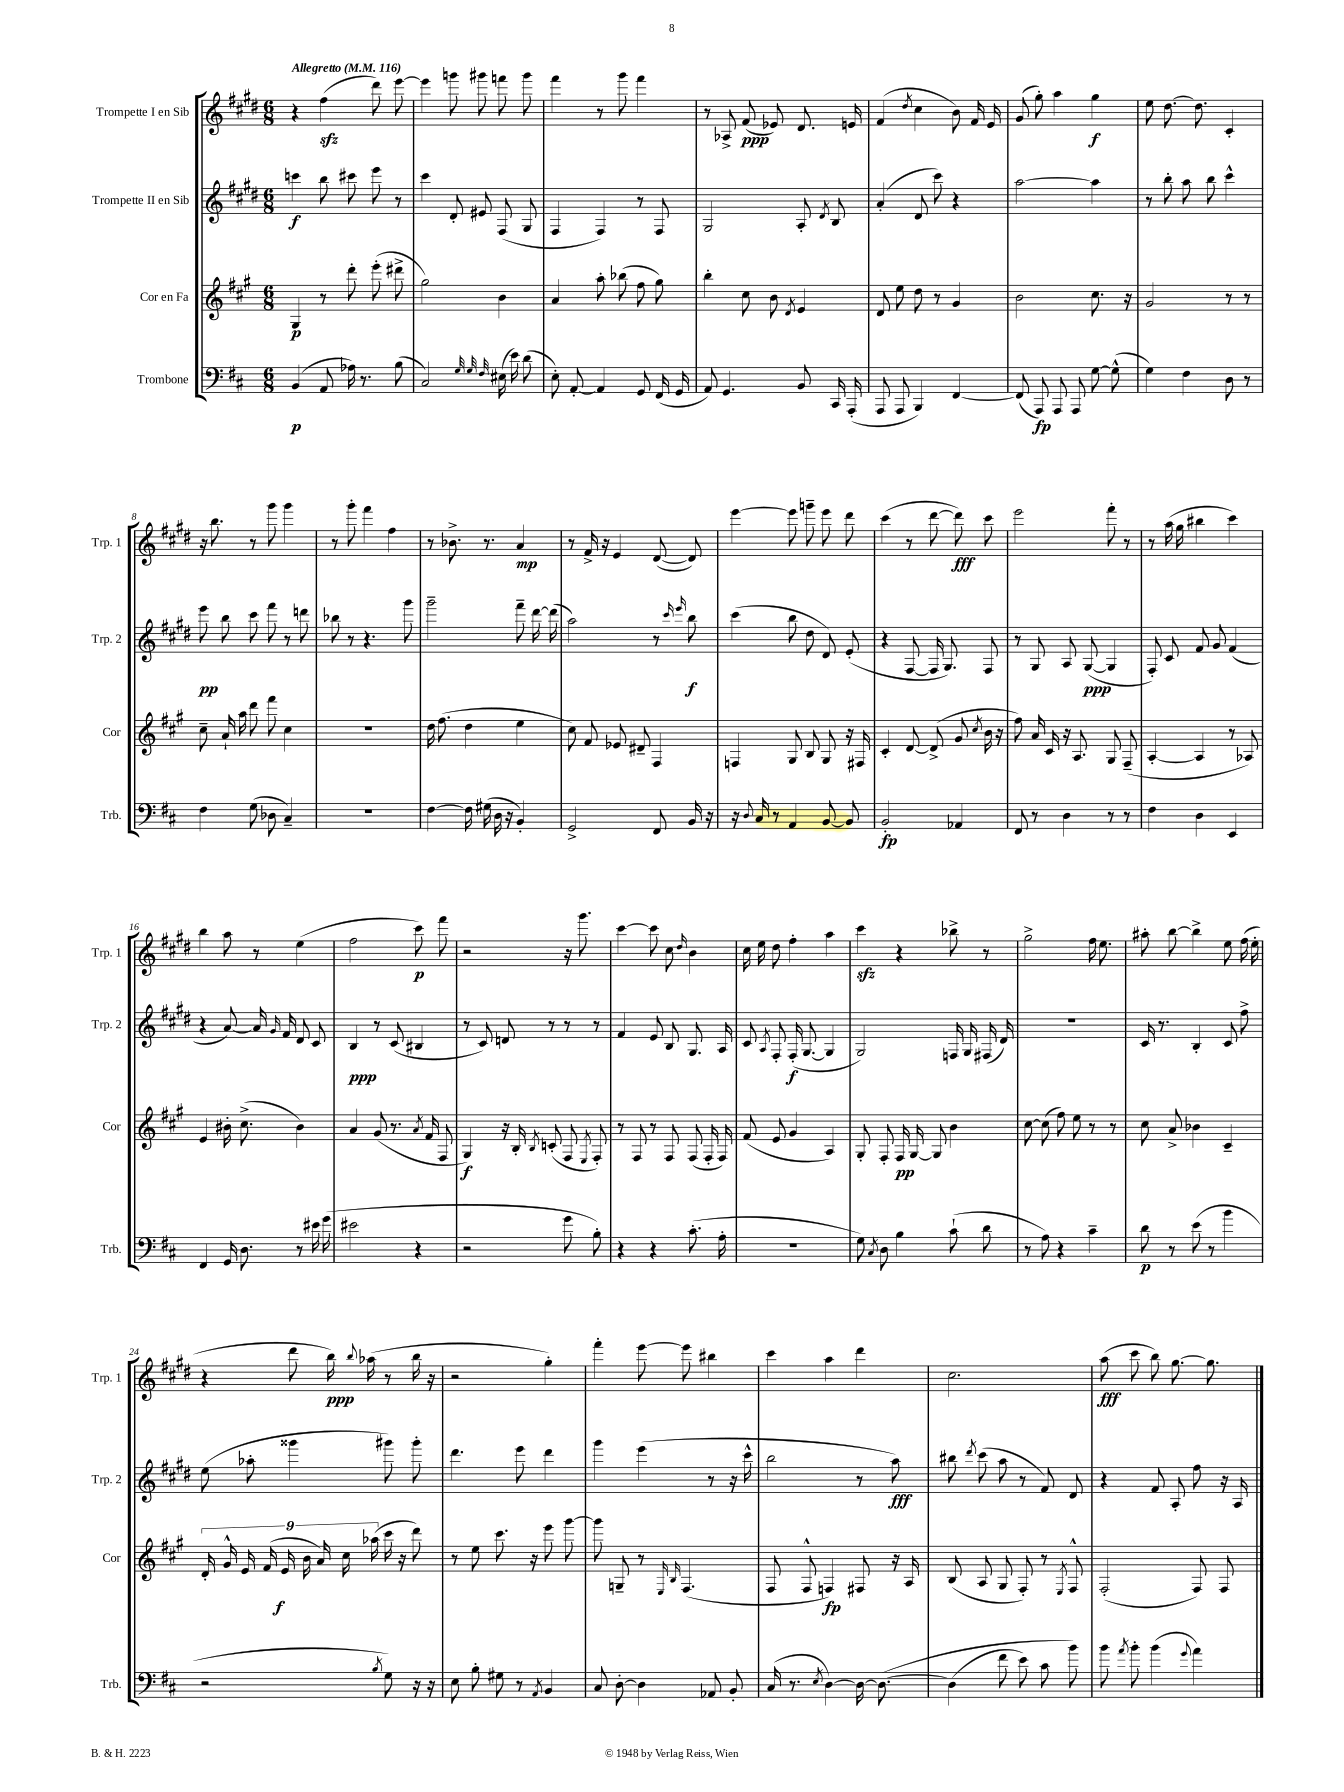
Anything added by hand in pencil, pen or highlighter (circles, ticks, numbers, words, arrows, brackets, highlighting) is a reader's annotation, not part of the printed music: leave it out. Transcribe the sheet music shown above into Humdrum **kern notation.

**kern	**kern	**kern	**kern
*staff4	*staff3	*staff2	*staff1
*clefF4	*clefG2	*clefG2	*clefG2
*k[f#c#]	*k[f#c#g#]	*k[f#c#g#d#]	*k[f#c#g#d#]
*M6/8	*M6/8	*M6/8	*M6/8
*MM116	*MM116	*MM116	*MM116
(4BB/	4G#/	4ccc\	4r
8AA/	8r	8bb\	(4ff#\
16A-\)	8ddd'\	8ccc#\	.
8.r	.	.	.
.	(8eee'\	8eee\	8ddd#\)
(8B\	8ddd#^\	8r	[8eee\
=	=	=	=
2C#/)	2gg#\)	4ccc#\	4eee\]
.	.	8d#'/	8ggg\
.	.	8e#/	8ggg#\
32qqG/	.	.	.
32qqG/	.	.	.
32qqF#/	.	.	.
(16E#\	4b\	(8F#/	8fff\
16e\)	.	.	.
(8d\	.	8G#/	8ggg#\
=	=	=	=
8E'\)	4a/	4F#/	4fff#\
[8AA'/	.	.	.
4AA/]	8aa'\	4F#/)	8r
.	(8bb-\	.	8ggg#\
8GG/	8ff#\	8r	4fff#\
(16FF#/	8gg#\)	8F#/	.
16GG/	.	.	.
=	=	=	=
8AA/)	4bb'\	2G#/	8r
4.GG/	.	.	8A-^/
.	8cc#\	.	(8f#/
.	8b\	.	8e-/)
.	8qd/	.	.
8BB/	4e/	8A'/	8.d#/
.	.	8qd#/	.
16CC#/	.	8B/	.
(16AAA'/	.	.	16e/
=	=	=	=
8AAA/	8d/	(4a'/	(4f#/
8AAA/	8ee\	.	.
.	.	.	8qdd#/
4BBB/)	8dd\	8d#/	4cc#\
.	8r	8ccc#\)	.
[4FF#/	4g#/	4r	8b\)
.	.	.	16f#/
.	.	.	16e/
=	=	=	=
(8FF#/]	2b\	[2aa\	(8g#/
8AAA/)	.	.	8gg#'\)
8AAA/	.	.	4aa\
8AAA/	.	.	.
[8G\	8.cc#\	4aa\]	4gg#\
(8G^^\]	.	.	.
.	16r	.	.
=	=	=	=
4G\)	2g#/	8r	8ee\
.	.	8bb'\	[8.dd#\
4F#\	.	8aa\	.
.	.	.	8.dd#\]
.	.	8bb\	.
8D\	8r	4ccc#^^\	4c#'/
8r	8r	.	.
=	=	=	=
4F#\	8cc#~\	8eee\	16r
.	.	.	8.bb\
.	16a`/	8bb\	.
.	16aa\	.	.
(8G\	8ddd\	8ccc#\	8r
8D-\	8fff#\	8fff#\	8ggg#\
4C#~/)	4cc#\	8r	4ggg#\
.	.	8ddd\	.
=	=	=	=
2.r	2.r	8bb-\	8r
.	.	8r	8ggg#'\
.	.	4.r	4fff#\
.	.	.	4ff#\
.	.	8ggg#\	.
=	=	=	=
[4F#\	16dd\	2ggg#~\	8r
.	(8.ff#\	.	.
.	.	.	8.b-^\
16F#\]	4dd\	.	.
(16G#\	.	.	8.r
16D\	.	.	.
16r	.	.	.
4BB'/)	4ee\	8fff#~\	4a/
.	.	[16ddd#\	.
.	.	(16ddd#\]	.
=	=	=	=
2GG^/	8cc#\)	2aa\)	8r
.	8f#/	.	16f#^/
.	.	.	16r
.	8e-/	.	4e/
.	8d#~/	.	.
8FF#/	4F#/	8r	([8d#/
.	.	16qqccc#/	.
.	.	16qqeee/	.
16BB/	.	8bb\	8d#/])
16r	.	.	.
=	=	=	=
16r	4F/	(4ccc#\	[4eee\
8qqD/	.	.	.
16C#/	.	.	.
8r	.	.	.
4AA/	8G#/	8bb\	8eee\]
.	8B/	8dd#\	8ggg~\
[8BB/	8G#/	8d#/)	8eee\
8BB/]	16r	(8e'/	8ddd#\
.	16F#/	.	.
=	=	=	=
2BB'/	4c#'/	4r	(4ccc#\
.	[8d/	[8F#/	8r
.	(8d^/]	16F#/]	[8ddd#\
.	.	8.G#/)	.
4AA-/	8g#/	.	8ddd#\])
.	8qcc#/	.	.
.	16b\	8F#/	8ccc#\
.	16r	.	.
=	=	=	=
8FF#/	8ff#\)	8r	2eee\
8r	16a/	8G#/	.
.	16c#/	.	.
4D\	16r	8A/	.
.	8.A/	.	.
.	.	([8G#/	.
8r	8G#/	4G#/]	8fff#'\
8r	(8F#~/	.	8r
=	=	=	=
4F#\	[4A'/	8F#'/)	8r
.	.	8c#/	(16aa\
.	.	.	16gg#\
4D\	4A/]	8f#/	4bb#\
.	.	8g#/	.
4EE/	8r	(4f#/	4ccc#\)
.	8A-/)	.	.
=	=	=	=
4FF#/	4e/	4r	4bb\
16GG/	16b#'\	[8a/)	8aa\
8.D\	(8.cc#^\	.	.
.	.	16a/]	8r
.	.	16qqg#/	.
.	.	16f#/	.
8r	4b#\)	8d#/	(4ee\
16e#\	.	8c#/	.
(16g\	.	.	.
=	=	=	=
2e#\	4a/	4B/	2ff#\
.	(8g#/	8r	.
.	8.r	(8c#/	.
4r	.	4B#/	8ccc#\)
.	8qa/	.	.
.	16f#/	.	.
.	8F#/	.	8fff#\
=	=	=	=
2r	4G#/)	8r	2r
.	.	8c#/)	.
.	16r	8d/	.
.	16B'/	.	.
.	8qB/	.	.
.	(8c'/	8r	.
8g\	8F#/	8r	16r
.	.	.	8.ggg#\
.	8qE/	.	.
8B'\)	8F#'/)	8r	.
=	=	=	=
4r	8r	4f#/	[4ccc#\
.	8F#/	.	.
4r	8r	8e/	8ccc#\]
.	8F#/	8B/	8cc#\
.	.	.	16qqdd#/
(8.c#'\	(8F#/	8.G#/	4b\
.	16F#'/	.	.
16A'\	16F#/)	16A/	.
=	=	=	=
2.r	(8f#/	8c#/	16cc#\
.	.	.	16ee\
.	.	8qA/	.
.	8e/	8F#'/	8dd#\
.	4g#/	(16F#'/	4ff#'\
.	.	[8.G#/	.
.	4A/)	4G#/]	4aa\
=	=	=	=
8G\)	8G#'/	2G#/)	4ccc#\
8qC#/	.	.	.
8D\	8F#'/	.	.
4B\	16F#/	.	4r
.	[16G#/	.	.
.	8G#/]	.	.
(8c#`\	4b\	16F/	8bb-^\
.	.	16G#/	.
8d\	.	(16F#/	8r
.	.	16d#/)	.
=	=	=	=
8r	[8cc#\	2.r	2gg#^\
8A\)	(8cc#\]	.	.
4r	8ff#\)	.	.
.	8ee\	.	.
4c#~\	8r	.	16ff#\
.	.	.	8.ee\
.	8r	.	.
=	=	=	=
8d\	8cc#\	16c#/	8aa#'\
.	.	8.r	.
8r	8a^/	.	[8bb\
(8e\	4b-\	4B'/	4bb^\]
8r	.	.	.
4b\	4c#~/	8c#/	8ee\
.	.	8ff#^\	(16ff#\
.	.	.	16ee'\
=	=	=	=
2r	18d'/	(8ee\	4r
.	18g#^^/	.	.
.	18e/	.	.
.	.	8aa-'\	.
.	(18f#/	.	.
.	18e/	.	.
.	.	4ggg##\	8ddd#\
.	18b\	.	.
.	18a/)	.	.
.	.	.	16bb\)
.	18cc#\	.	.
.	.	.	8qqbb/
.	.	.	(16aa-\
.	(18aa-\	.	.
8qB/	.	.	.
8G\)	16ccc#\	8ggg#\)	8r
.	16r	.	.
16r	8ddd\)	8ggg#'\	16bb\
16r	.	.	16r
=	=	=	=
8E\	8r	4.ddd#\	2r
8B'\	8ee\	.	.
8G#\	8.ccc#\	.	.
8r	.	8eee\	.
.	16r	.	.
8qAA/	.	.	.
4BB/	8eee\	4ddd#\	4gg#'\)
.	[8ggg#\	.	.
=	=	=	=
8C#/	8ggg#\]	4ggg#\	4fff#'\
[8D'\	8G~/	.	.
4D\]	8r	(4eee\	[8eee\
.	16qqE/	.	.
.	16qqB/	.	.
.	(4.F#/	.	8eee\]
8AA-/	.	8r	4bb#\
8BB'/	.	16r	.
.	.	16ccc#^^\	.
=	=	=	=
(16C#/	8F#/	2bb\	4ccc#\
8.r	.	.	.
.	8F#^^/	.	.
8qE/	.	.	.
[4D\)	4F/)	.	4aa\
16D\_	8F#/	8r	4ddd#\
&(8.D\_	.	.	.
.	16r	8aa\)	.
.	16A/	.	.
=	=	=	=
(4D\]	(8B/	8bb#\	2.cc#\
.	.	8qddd#/	.
.	8A/	(8ccc#\	.
8f#\	8G#/	8aa\	.
8e\)	8F#'/)	8r	.
8c#\	8r	8f#/)	.
.	8qE/	.	.
8b\&)	8F#^^/	8d#/	.
=	=	=	=
8b\	(2F#'/	4r	(8aa\
8qa/	.	.	.
8b'\	.	.	8ccc#\
(4b\	.	8f#/	8bb\)
.	.	8A'/	[8.gg#\
8qqg/	.	.	.
4a\)	8F#/)	8ff#\	.
.	.	.	8.gg#\]
.	8F#/	16r	.
.	.	16A/	.
==	==	==	==
*-	*-	*-	*-
